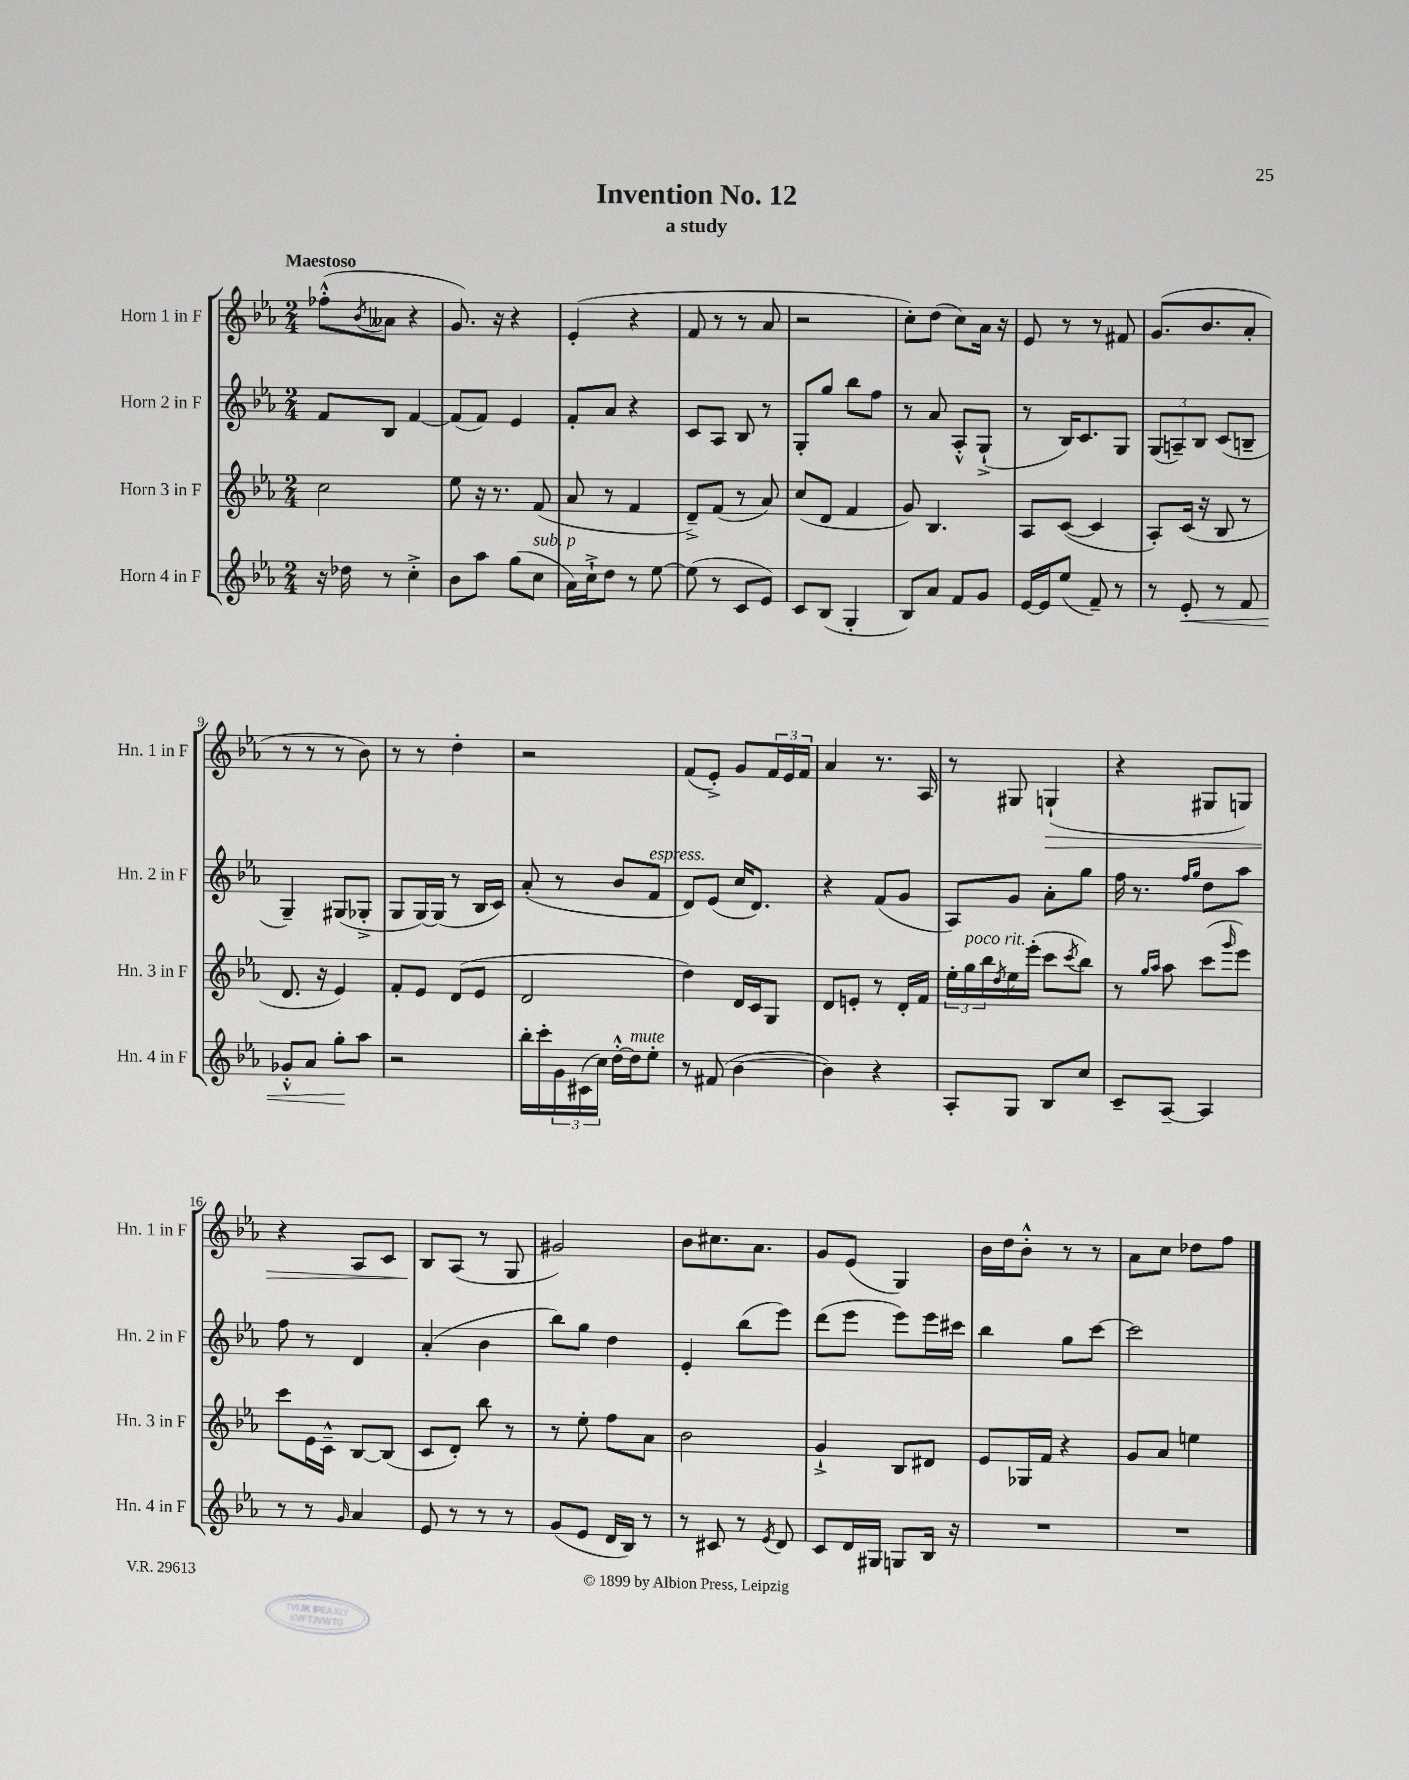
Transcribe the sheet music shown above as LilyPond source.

\header { title = "Invention No. 12" subtitle = "a study" }
<<
\new StaffGroup <<
\new Staff = "s0" \with { instrumentName = "Horn 1 in F" shortInstrumentName = "Hn. 1 in F" } {
    \clef treble \key ees \major \numericTimeSignature \time 2/4 \tempo "Maestoso"
    fes''8-.-^( \acciaccatura { bes'8 } aeses'8 r4 |
    g'8.) r16 r4 |
    ees'4-.( r4 |
    f'8 r8 r8 aes'8 |
    r2 |
    c''8-.) d''8( c''8) aes'16 r16 |
    ees'8 r8 r8 fis'8 |
    g'8.( bes'8. aes'8-. |
    r8 r8 r8 bes'8) |
    r8 r8 d''4-. |
    r2 |
    f'8( ees'8-.->) g'8 \tuplet 3/2 { f'16 ees'16 f'16 } |
    aes'4 r8. aes16 |
    r8 gis8 g4-!\>( |
    r4 gis8 g8) |
    r4 aes8 c'8 |
    bes8\! aes8( r8 g8 |
    gis'2) |
    bes'8 cis''8. aes'8. |
    g'8 ees'8( g4) |
    bes'16 d''16 bes'8-.-^ r8 r8 |
    aes'8 c''8 des''8 f''8 \bar "|." |
}
\new Staff = "s1" \with { instrumentName = "Horn 2 in F" shortInstrumentName = "Hn. 2 in F" } {
    \clef treble \key ees \major \numericTimeSignature \time 2/4
    f'8 bes8 f'4~ |
    f'8( f'8) ees'4 |
    f'8-. aes'8 r4 |
    c'8 aes8 bes8 r8 |
    g8-. g''8 bes''8 f''8 |
    r8 aes'8 aes8-.-^ g8-!->( |
    r8 bes16) c'8. g8 |
    \tuplet 3/2 { g8( a8--) bes8 } c'8( b8-- |
    g4--) gis8( ges8-.-> |
    g8 g16~) g16( r8 bes16 c'16) |
    aes'8-.( r8 bes'8 f'8^\markup { \italic "espress." } |
    d'8) ees'8( c''16 d'8.) |
    r4 f'8( g'8 |
    aes8) g'8 aes'8-. g''8 |
    f''16 r8. \grace { f''16 g''16 } d''8 aes''8 |
    f''8 r8 d'4 |
    aes'4-.( bes'4 |
    bes''8) g''8 d''4 |
    ees'4-. bes''8( ees'''8) |
    d'''8( ees'''8 ees'''8) ees'''16 cis'''16 |
    bes''4 g''8 c'''8~ |
    c'''2 \bar "|." |
}
\new Staff = "s2" \with { instrumentName = "Horn 3 in F" shortInstrumentName = "Hn. 3 in F" } {
    \clef treble \key ees \major \numericTimeSignature \time 2/4
    c''2 |
    ees''8 r16 r8. f'8( |
    aes'8 r8 f'4 |
    d'8--->) f'8( r8 aes'8) |
    c''8( d'8 f'4 |
    g'8) bes4. |
    aes8 c'8~( c'4 |
    aes8-.) c'16( r16 bes8 r8 |
    d'8. r16 ees'4) |
    f'8-. ees'8 d'8( ees'8 |
    d'2 |
    d''4) d'16 c'16 g8 |
    d'8 e'8-. r8 d'16-. f'16 |
    \tuplet 3/2 { ees''16-. g''16^\markup { \italic "poco rit." } bes''16 } \acciaccatura { d''8 } ees''16 ees'''16-.( c'''8 \acciaccatura { c'''8 } bes''8) |
    r8 \grace { g''16 aes''16 } aes''8 c'''8( \grace { g'''16 } ees'''8) |
    c'''8 ees'16 c'16---^ bes8~ bes8( |
    c'8 d'8-.) bes''8 r8 |
    r8 ees''8-. f''8 aes'8 |
    bes'2 |
    g'4-!-> bes8 dis'8 |
    ees'8 ges16 f'16 r4 |
    g'8 aes'8 e''4 \bar "|." |
}
\new Staff = "s3" \with { instrumentName = "Horn 4 in F" shortInstrumentName = "Hn. 4 in F" } {
    \clef treble \key ees \major \numericTimeSignature \time 2/4
    r16 des''16 r8 c''4-.-> |
    bes'8 aes''8 g''8( c''8^\markup { \italic "sub. p" } |
    aes'16) c''16-!-> d''8 r8 ees''8~ |
    ees''8( r8 c'8 ees'8) |
    c'8 bes8( g4-. |
    bes8) aes'8 f'8 g'8 |
    ees'16~ ees'16 ees''8( f'8--) r8 |
    r8 ees'8-.\< r8 f'8 |
    ges'8-.-^ aes'8 g''8-.\! aes''8 |
    r2 |
    bes''16-. c'''16-. \tuplet 3/2 { g'16 cis'16( c''16) } d''16~-.-^ d''16^\markup { \italic "mute" } ees''8-. |
    r8 fis'8( bes'4~ |
    bes'4) r4 |
    aes8-. g8 bes8 c''8 |
    c'8-- aes8~-- aes4 |
    r8 r8 \grace { g'16 } aes'4 |
    ees'8 r8 r8 r8 |
    g'8( ees'8 d'16 bes16) r8 |
    r8 cis'8 r8 \acciaccatura { ees'8 } d'8 |
    c'8 d'16 gis16 g8 bes16 r16 |
    R2 |
    R2 \bar "|." |
}
>>
>>
